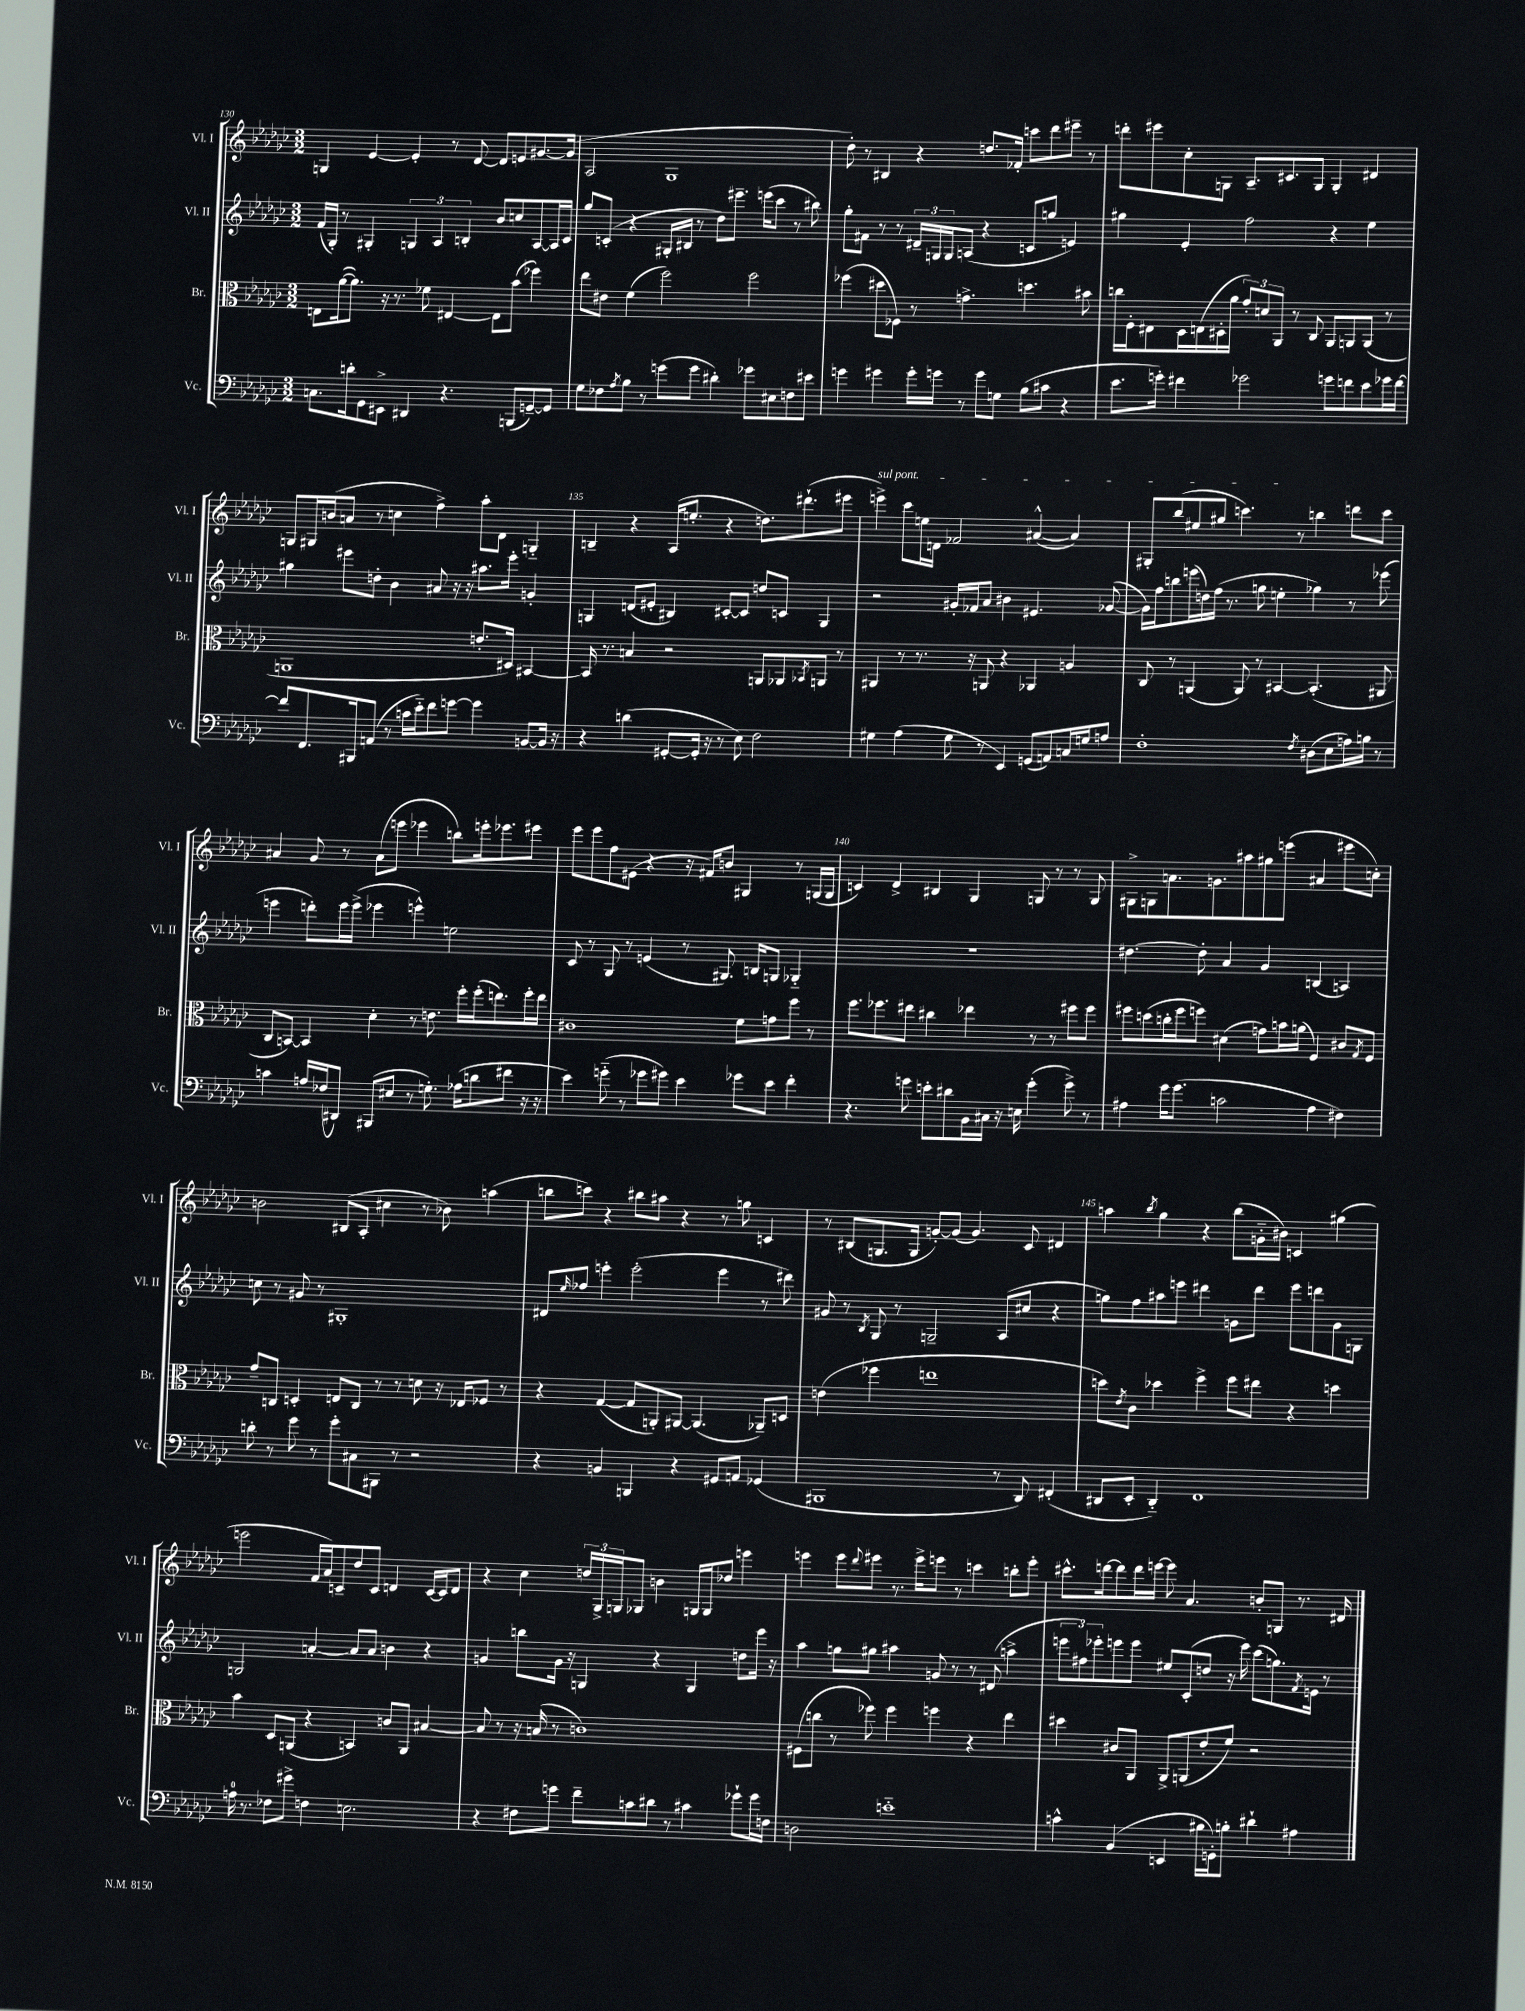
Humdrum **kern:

**kern	**kern	**kern	**kern
*staff4	*staff3	*staff2	*staff1
*clefF4	*clefC3	*clefG2	*clefG2
*k[b-e-a-d-g-c-]	*k[b-e-a-d-g-c-]	*k[b-e-a-d-g-c-]	*k[b-e-a-d-g-c-]
*M3/2	*M3/2	*M3/2	*M3/2
8.C\L	8E\L	(16f/LL	4G/
.	.	16G-'/JJ)	.
.	([16a-\k	8r	.
16d'\k	8.a-\]J)	.	.
8GG-\	.	4G#'/	[4e-/
8EE#^\J	16r	.	.
.	8.r	.	.
4DD#/	.	6G/	4e-'/]
.	8f-\	.	.
.	.	6A-/	.
4.r	[4E#/	.	8r
.	.	6B'/	.
.	.	.	[8d-/
.	8E#\]L	8b-/L	8d-/]L
(8BBB/L	(8b-\J	8cc/	8e/
[8GG~/)	4ff-\)	[8A-/	[8.g#/
8GG/]J	.	16A-/]L	.
.	.	16c-/JJ	(16g#/]Jk
=	=	=	=
8G-\L	8ee-\L	8gg-/L	2A-/
8F-\	8e#\J	(8c'/J	.
8qA-/	.	.	.
8B-\J	(4f\	4r	.
8r	.	.	.
(8g\L	2ff\)	16G#'/LL	1G-
.	.	16B#/JJ	.
8g\J	.	8r	.
4d#'\)	.	8dd-\L)	.
.	.	8.eee#~\J	.
8g-\L	2ff\	.	.
.	.	(16eee\LK	.
8E#\	.	8ccc-\J	.
8F\	.	8r	.
8e#\J	.	8bb#\)	.
=	=	=	=
4g\	(4ff-\	8gg-'\L	8dd-'\)
.	.	8f#\J	8r
4g#\	8dd#\L	8r	4B#/
.	8F-\J)	8r	.
16g#'\LL	8r	24d#~/LL	4r
.	.	24G/	.
16g\JJ	.	.	.
.	.	24G/J	.
8r	4.g^\	(8A/J	.
8g\L	.	4r	8.dd/L
8G\J	.	.	.
.	.	.	16f-'/Jk
(8B-\L	4.dd\	8c/L	8ccc\L
8c#\J	.	8gg/J	8ddd-\
4r	.	4e/)	8eee#~\J
.	8b#\	.	8r
=	=	=	=
8.e-\L	16cc\LL	4gg#\	8ddd'\L
.	16F'\J	.	.
.	8E#\	.	8eee#\
16g'\Jk)	.	.	.
4f#\	16D-\L	4e-'/	8cc-'\
.	(16E\	.	.
.	16D#'\	.	8G\J
.	16a-\JJ	.	.
2g-\	12g-'/L)	2ff\	8.A-~/L
.	12d/	.	.
.	12AA-/J	.	.
.	.	.	8.c#/
.	8r	.	.
.	8C-/	.	8G/J
8g\L	8AA-/L	4r	4G'/
8f\	8AA/	.	.
8e-\	(8AA/J	4ee-\	4d#/
16g-\L	8r	.	.
[16f\JJ	.	.	.
=	=	=	=
8f/]L	1AA	4gg#\	8G/L
8.FF/	.	.	16G#/L
.	.	.	(16b/J
.	.	8eee#\L	8a/J
16BBB#/k	.	.	.
(8AA/J	.	8dd'\J	8r
8r	.	4b-\	4cc\
16c\LL	.	.	.
16e-'~\J)	.	.	.
8f\	.	8a#/	4ff^\)
[8g\J	.	16r	.
.	.	16r	.
4g\]	8.e'/L	8.aa#\L	8aa-'\L
.	.	.	8d-\J
.	16D#/Jk)	16eee#'\Jk	.
[8BB/L	[4BB#/	4g'/	4G'~/
16BB/]Jk	.	.	.
16r	.	.	.
=	=	=	=
4r	16BB#/]	4G/	4B~/
.	8.r	.	.
(4d\	4B/	(8d/L	4r
.	.	8e#'/J	.
[8GG#'/L	2r	4B#/)	(16A-/LK
.	.	.	8.ee'/J
16GG#'/]Jk	.	.	.
16r	.	.	.
8r	.	[8c#'/L	4r
8E-\)	.	8c#/]J	.
2F\	8AA/L	8dd/L	8.dd\L)
.	8AA-/	8c/J	.
.	.	.	(8.ddd#`\
.	8qBB-/	.	.
.	8AA/J	4G/	.
.	8r	.	8eee#\J
=	=	=	=
4G#\	4AA#/	2r	4eee^\)
(4A-\	8r	.	8ccc-\L
.	8.r	.	16ee\L
.	.	.	16d\JJ
8G#\	.	16g#'/LL	2f-/
.	16r	16f-/J	.
8r	8AA/	8a-/J	.
4EE-/)	4r	4b#\	.
(8GG/L	4AA-/	4.e#/	([4a#^^/
8AA/)	.	.	.
16C/L	4A/	.	4a#/])
16G/J	.	.	.
8A/J	.	([8g-/	.
=	=	=	=
1F'	8C-/	16g-\]LL)	8G#'/L
.	.	16ff\J	.
.	8r	8bb\	(8bb-/
.	(4AA/	(16eee\L	8ee#/
.	.	16dd\)	.
.	.	(16ff\JJ	8gg#/J
.	.	8.r	.
.	8AA/)	.	4.ccc\)
.	8r	8gg\	.
.	[4BB#/	4ee'\	.
.	.	.	8r
8qF/	.	.	.
(8D#\L	(4.BB#'/]	4gg-\)	4bb\
8E-\	.	.	.
16A\L)	.	8r	8ddd\L
16B\JJ	.	.	.
8r	8AA#/	(8eee-\	8ccc\J
=	=	=	=
4c\	8C-/L	4eee\	4a#/
.	[8BB/J)	.	.
16A/LL	4BB/]	8ddd'\L)	8g-/
(16F-/J	.	.	.
8DD#/J)	.	16eee\L	8r
.	.	(16eee^\JJ	.
(8BBB#/L	4d-'\	4eee-\	(8a#\L
8E#/J	.	.	8eee\J
8r	8r	4eee^^\)	4eee-\
8.G'\)	8.e\	.	.
.	.	2ee\	8bb\L)
(16A-\LK	16ff'\LL	.	.
8d\	(16ff'\J	.	16eee'\k
.	8.ee\)	.	8.eee-\
8f#\J	.	.	.
16r	16ff'\L	.	8eee#\J
16r	16ee\JJ	.	.
=	=	=	=
4e-\)	1c#	8c-/	8eee-\L
.	.	8r	8eee-\
(8g'~\	.	8G-/	8ff\
8r	.	8r	(8e#\J
8g-\L	.	(4e/	4r
8g#\J)	.	.	.
4e-\	.	8r	16r
.	.	.	16f#/LK)
.	.	8.G#/)	8b/J
8g-\L	8f\L	.	4G#/
.	.	16B/LK	.
8e-\J	8g\	8G/J	.
4f'\	8ff\J	4G-'~/	8r
.	8r	.	(16G/LL
.	.	.	16G/JJ
=	=	=	=
4.r	8.ff\L	1.r	4c/)
.	8.ff-\	.	.
.	.	.	4d-^/
8g\	8ee#\J	.	.
8e'\L	4cc#\	.	4B#/
8d#\	.	.	.
16BB-\L	4ee-\	.	4G-/
16C#\JJ	.	.	.
16r	.	.	.
16E\	.	.	.
(4g'\	8r	.	8G/
.	8r	.	8r
8g^\)	8ff#\L	.	8r
8r	8ff#\J	.	8G/
=	=	=	=
4A#\	8ff#\L	[4.dd#\	8G#^\L
.	(8dd\	.	8G\
16g-\LK	16cc'\L	.	8.a\
(8.g-\J	16ff#\J	.	.
.	8ff\J)	8dd#'\]	.
.	.	.	8.g\
2c\	(4d#\	4a-/	.
.	.	.	8aa#\
.	8g\L)	4g-/	8gg#\
.	16b\L	.	(8eee\J
.	(16a\JJ	.	.
4A#\	4F/)	(4B/	4a#/
4F#\)	8c#/L	4A/)	8eee#\L
.	8qG-/	.	.
.	8F/J	.	8cc'\J)
=	=	=	=
8d'\	8g-~/L	8cc\	2b\
8r	8C/J	8r	.
8g-\	4D'/	8g#/	.
8r	.	8r	.
8g-'\L	8E/L	1G#'	(8B#/L
8C#\	8C/J	.	8A-'/J
8BBB#\J	8r	.	4cc#\
8r	8r	.	.
2r	8d\	.	8r
.	16r	.	8b-\)
.	16E-/LK	.	.
.	8F-/J	.	(4aa\
.	8r	.	.
=	=	=	=
4r	4r	8d#/L	8bb\L
.	.	16qqee-/	.
.	.	8ff-/J	8ccc\J)
4BB/	([4G-/	4eee'\	4r
4BBB/	8G-/]L	(2eee'\	8bb#\L
.	8AA'/)	.	8aa#\J
4r	[8AA#/J	.	4r
.	(4.AA#/]	.	.
8GG#/L	.	4eee\	8r
8AA/J	.	.	8gg\
(4GG-/	8AA-~/L)	8r	4c/
.	8D/J	8ddd#\)	.
=	=	=	=
1BBB#	(4e\	8g#/	8r
.	.	8r	(8B#/L
.	.	8qB-/	.
.	4ff-\	8G-/	8.G/
.	.	8r	.
.	.	.	16G/Jk
.	1ee	2G~/	[8g'/L)
.	.	.	(8g/]J
.	.	.	4.g/)
8r	.	(8A-/L	.
8DD-/)	.	8cc#/J	8c-/
(4FF#'/	.	4r	4d#/
=	=	=	=
8DD#/L	8dd\L)	8gg\L)	4aa\
.	8qe-/	.	.
8EE-'/J	8c-\J	8ff\	.
.	.	.	8qbb-/
4DD#'~/)	4dd-\	8aa#\	4gg-\
.	.	8eee\J	.
1FF	4ff^\	4ddd#\	4r
.	8ff\L	8g\L	(8bb-\L
.	8ee#\J	8ddd#\J	16g'~\L
.	.	.	16b#\JJ)
.	4r	8eee\L	4c/
.	.	8ddd\	.
.	4dd\	8g\	(4gg#\
.	.	8G\J	.
=	=	=	=
16A\	4b-\	2G/	2eee\
8.r	.	.	.
8F-\L	8D-/L	.	.
8g#^\J	(8AA/J	.	.
4F\	4r	[4a'/	16f/LL
.	.	.	16a-/J)
.	.	.	8c~/
2.E\	4BB/)	8a/]L	8dd-/
.	.	8a/J	8c/J
.	8c/L	4b\	4d/
.	8AA/J	.	.
.	[4B#/	4r	[16c/LL
.	.	.	16c/]J
.	.	.	8d/J
=	=	=	=
4r	8B#/]	4g/	4r
.	8r	.	.
8F#\L	16r	8bb\L	4cc-\
.	(16B/	.	.
8g\J	8r	16g\Jk	.
.	.	16r	.
8f~\L	1c)	4G/	24dd/LL
.	.	.	24G-^/
.	.	.	24G/J
8c\	.	.	8G-/J
8d#\J	.	4r	4b\
8r	.	.	.
4c#\	.	4G/	16G/LL
.	.	.	16G/J
.	.	.	8dd-/J
8g-`\L	.	8dd\L	4eee\
16g-\L	.	16eee-\Jk	.
16F\JJ	.	16r	.
=	=	=	=
2D\	(8F#\L	4aa-\	4eee\
.	8cc\J	.	.
.	8r	8gg\L	8eee\L
.	.	.	8qqddd-/
.	8ff-\)	8gg#\J	8eee#\J
1e'~	4ff-\	4aa#\	8.r
.	.	.	16eee#^\LK
.	4ff\	8g/	8eee\J
.	.	8r	8r
.	4r	8r	4ccc\
.	.	(8d#/	.
.	4ee-\	4aa^\	8bb'\L
.	.	.	8eee'\J
=	=	=	=
4c^^\	4dd#\	12eee\L	8.ccc#^^\L
.	.	12ff#\)	.
.	.	12eee-'\	.
.	.	.	[16ddd\k
(4BB-/	8c#/L	8eee\	8ddd\]
.	8AA-/J	8eee\J	16ddd\L
.	.	.	[16eee\JJ
4EE/	8AA-^/L	8ee#/L	8eee\]
.	(8AA/	(8c-'/	4.a-/
16B#\LL	8e-'/	8dd/J	.
16GG'\J)	.	.	.
8B'\J	8f/J)	16r	.
.	.	16eee\)	.
4d#`\	2r	(8ccc-\L	8b'/L
.	.	8.gg\)	8G/J
4A#\	.	.	8.r
.	.	8qf/	.
.	.	16e\Jk	.
.	.	8r	.
.	.	.	16d#/
==	==	==	==
*-	*-	*-	*-
